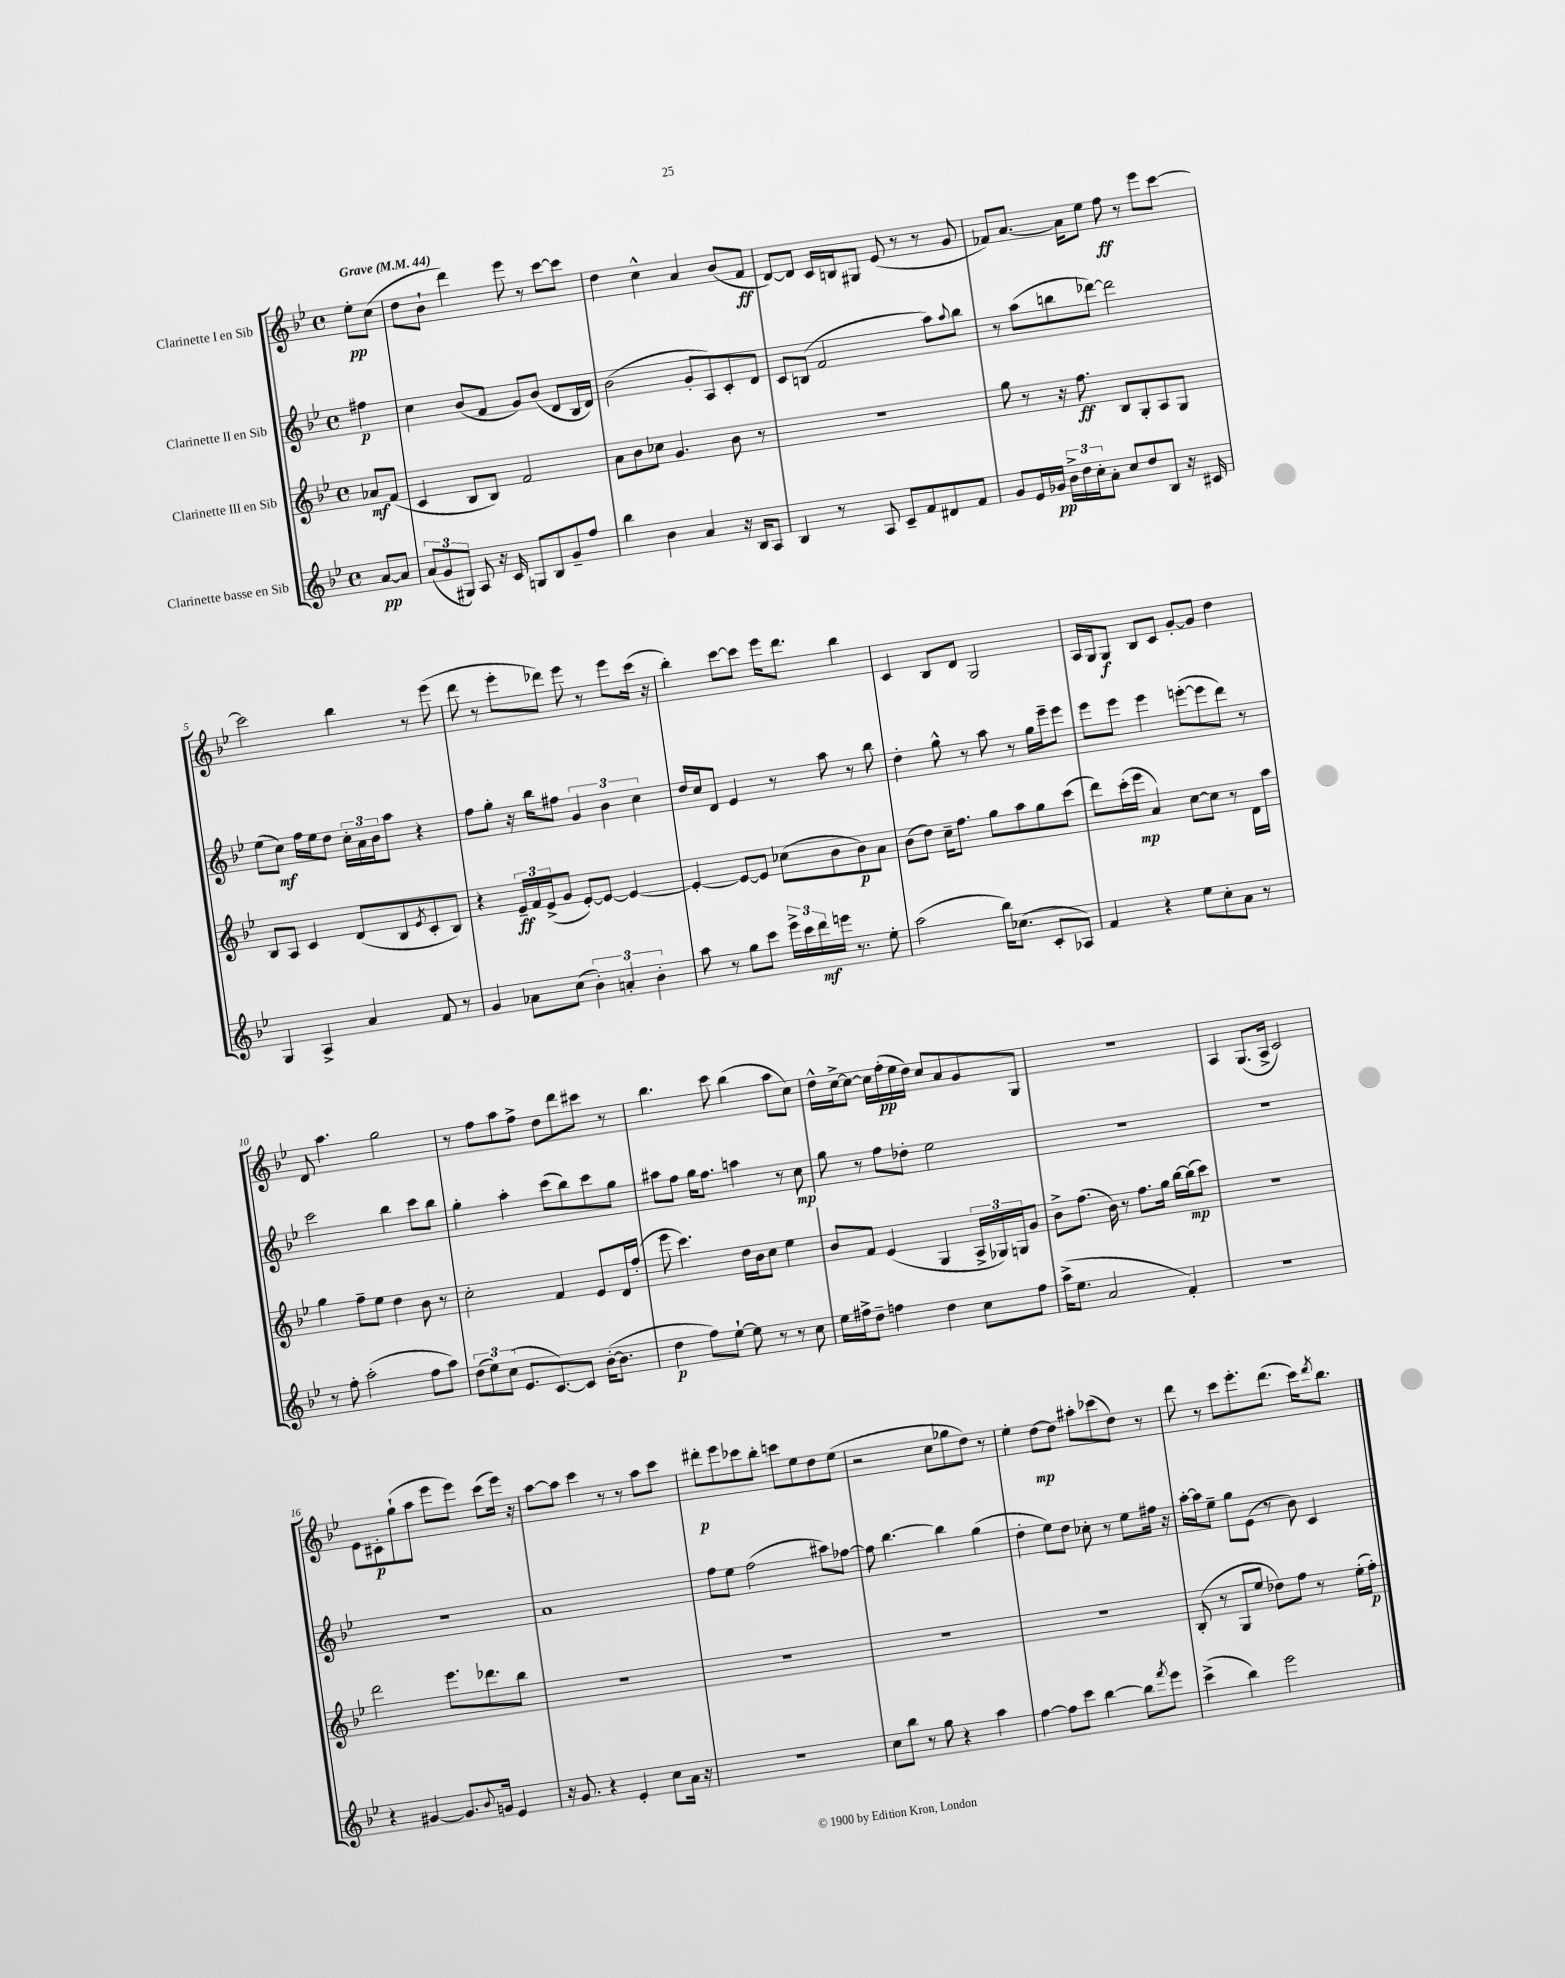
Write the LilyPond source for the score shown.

<<
\new StaffGroup <<
\new Staff = "s0" \with { instrumentName = "Clarinette I en Sib" } {
    \clef treble \key bes \major \defaultTimeSignature \time 4/4 \partial 4 \tempo "Grave" 4 = 44
    ees''8-.\pp c''8( |
    d''8 bes'8-! d'''4) ees'''8 r8 c'''8~ c'''8 |
    d''4 c''4-^ a'4 bes'8( f'8\ff |
    d'8~) d'8 c'16 b16 gis8 ees'8( r8 r8 g'8 |
    fes'8) a'8.~ a'16 ees''8 f''8\ff r8 ees'''8 c'''8~ |
    c'''2 bes''4 r8 ees'''8( |
    d'''8 r8 ees'''8-. des'''8) ees'''8 r8 ees'''8 c'''16( r16 |
    bes''4-.) c'''8~ c'''8 ees'''16 d'''8. bes''4 |
    c'4 bes8 d'8 g2 |
    a16 g16 g8\f bes8 c'8 g'8~-. g'8 d''4 |
    d'8 a''4. g''2 |
    r8 f''8 a''8 f''8-> d''8 d'''8 cis'''8 r8 |
    bes''4. c'''8 bes''4( a''8 c''8) |
    d''16-^ c''16~-> c''8~ c''16 f''16-.\pp( ees''16 d''16) c''8 a'8 g'8 g8 |
    R1 |
    a4 g8.( a16-> c'2) |
    ees'8 cis'8-.\p g''8-!( a''8 ees'''8 ees'''8) c'''8( ees'''16) r16 |
    a''8~ a''8 c'''4 r8 r8 a''8 c'''8 |
    dis'''8-.\p ees'''8 ces'''8 bes''8-. c'''8 ees''8 d''8 ees''8( |
    r2 c''8 ges''8 d''8) r8 |
    ees''4-. d''8~\mp d''8 ais''8-. ces'''8( d''8) r8 |
    d'''8 r8 c'''8 ees'''8.-. d'''8.( c'''16) \acciaccatura { d'''8 } bes''8. \bar "|." |
}
\new Staff = "s1" \with { instrumentName = "Clarinette II en Sib" } {
    \clef treble \key bes \major \defaultTimeSignature \time 4/4 \partial 4
    fis''4\p |
    c''4 bes'8( f'8 g'8) bes'8( d'8 bes16 d'16) |
    bes'2( g'8-. a8) c'8-. d'8 |
    c'8 b8( f'2 a''8) \appoggiatura { a''8 } bes''8 |
    r8 a''8( b''8 des'''8~) des'''2 |
    ees''8( c''8\mf) f''16 ees''16 d''8 \tuplet 3/2 { c''16-. a'16 bes'16 } a''8 r4 |
    f''8 g''8-. r16 bes''16 fis''8 \tuplet 3/2 { g'4 bes'4 c''4 } |
    d''16 c''16 d'8 ees'4 r8 a''8 r8 bes''8 |
    d''4-. g''8-^ r8 a''8 r8 g''16 ees'''16-- ees'''8 |
    ees'''8 ees'''8 ees'''4 e'''8~-.( e'''8 d'''8) r8 |
    c'''2 bes''4 c'''8 bes''8 |
    g''4-. a''4-. c'''8( bes''8) c'''8 g''8 |
    ais''8 f''8 g''16 f''8. a''4 r8 c''8\mp |
    g''8 r8 f''8 des''8-. ees''2 |
    R1 |
    R1 |
    R1 |
    a'1 |
    f''8 ees''8 f''2( ais''8) fes''8~ |
    fes''8 bes''4.~ bes''4 g''4( |
    d''4-. ees''8) d''8 ces''8-. r8 ees''8 fis''16 r16 |
    a''16~-. a''16 ees''8-- g''8 ees'8( r8 bes'8) c'4 \bar "|." |
}
\new Staff = "s2" \with { instrumentName = "Clarinette III en Sib" } {
    \clef treble \key bes \major \defaultTimeSignature \time 4/4 \partial 4
    aes'8\mf f'8( |
    c'4 bes8 bes8) f'2 |
    a'8 bes'8 ces''8 g'4. bes'8 r8 |
    R1 |
    g''8 r8 r16 f''8.\ff bes8 g8-. a8 g8 |
    bes8 a8 c'4 d'8( bes8 \acciaccatura { ees'8 } c'8-. bes8) |
    r4 \tuplet 3/2 { ees'16--\ff f'16 ees'16->( } g'8 ees'8~-.) ees'8~ ees'4~ |
    ees'4~-. ees'8~ ees'8 ces''8( bes'8 bes'8\p) a'8 |
    bes'8( d''8) c''16-- f''8. g''8 a''8 g''8 c'''8( |
    d'''8) c'''16-.( ees'''16\mp a'4) c''8~ c''8 r8 d'16 a''16 |
    g''4 f''8-- ees''8 d''4 bes'8 r8 |
    c''2-. f'4 ees'8 d'16 f''16-.( |
    ees'''8 c'''4.) d''16 bes'16 c''8 ees''4 |
    bes'8 f'8 ees'4( g4 \tuplet 3/2 { a16-> ges16) g16 } g'8 |
    bes'8-> f''8.( bes'16) r8 f''8. g''16 bes''16~ bes''16\mp( c'''8) |
    r1 |
    d'''2 ees'''8. des'''8. bes''8 |
    R1 |
    R1 |
    R1 |
    R1 |
    bes8-.( r8 g8 ees''8 des''8) f''8 r8 ees''16-.( f''16-.\p) \bar "|." |
}
\new Staff = "s3" \with { instrumentName = "Clarinette basse en Sib" } {
    \clef treble \key bes \major \defaultTimeSignature \time 4/4 \partial 4
    a'8~\pp a'8 |
    \tuplet 3/2 { a'8( g'8 gis8) } a8 r16 c'16 g8 bes8 g'8-- f''8 |
    bes''4 bes'4 a'4 r16 bes16 a8 |
    bes4 r8 a8 c'8-- f'8 dis'8 f'8 |
    g'8 ees'16 ges'16\pp \tuplet 3/2 { bes'16-> d''16 c''16-. } a'8-. c''8 d''8 bes8 r16 cis'16 |
    g4 a4-> a'4 f'8 r8 |
    g'4 aes'8 c''8( \tuplet 3/2 { bes'4-.) a'4-. bes'4-. } |
    a''8 r8 g''8 c'''8 \tuplet 3/2 { ees'''16-> c'''16 d'''16\mf } e'''16 r8. ees''8-. |
    a''2( bes''16) ces''8.( c'8-. aes8) |
    f'4 r4 ees''8 c''8-. a'8 r8 |
    r8 f''8-. a''2-.( f''8 a''8) |
    \tuplet 3/2 { d''8( ees''8) c''8( } ees'8. c'8.~) c'8 bes'16~-.( bes'8. |
    d''4\p f''8) ees''8~-! ees''8 r8 r8 c''8 |
    ees''16 fis''16-> d''8-- f''4 d''4 c''8 f''8 |
    a''16->( ees''8. a'2 f'4-.) |
    r1 |
    r4 gis'4~ gis'8. \appoggiatura { bes'8 } g'16 ees'4 |
    r16 g'8. r4 ees'4-. c''8 a'16 r16 |
    r1 |
    c''8 bes''8 r8 g''8 r4 a''4 |
    f''4~ f''8 c'''8 bes''4~ bes''8 \acciaccatura { f'''8 } ees'''8 |
    c'''4->( bes''4) ees'''2 \bar "|." |
}
>>
>>
